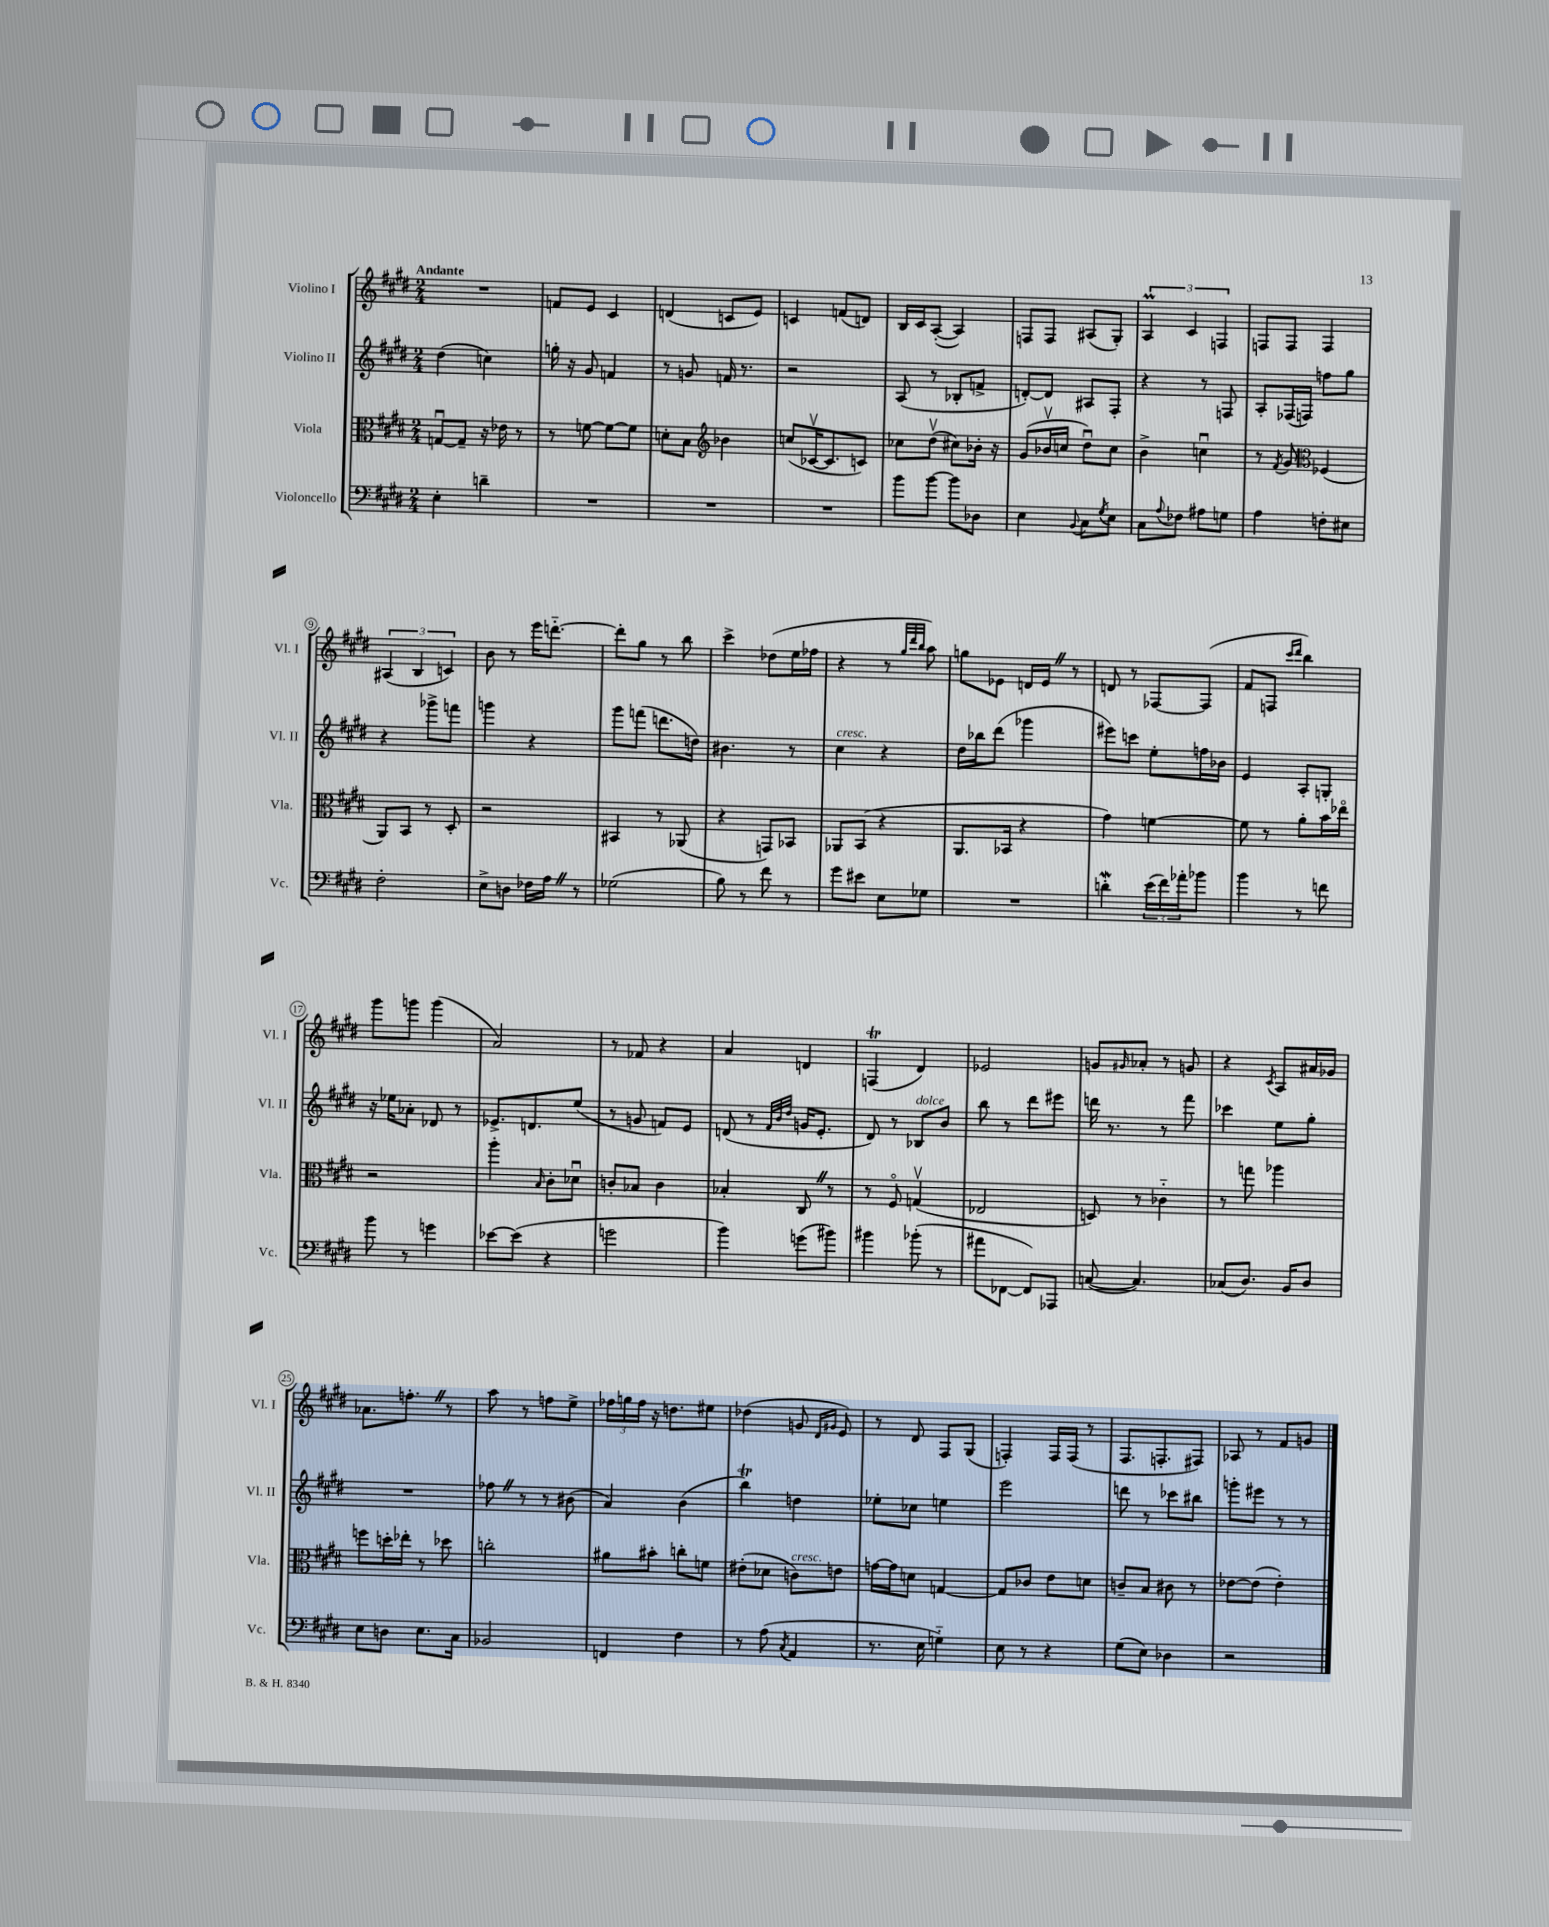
<<
\new StaffGroup <<
\new Staff = "s0" \with { instrumentName = "Violino I" shortInstrumentName = "Vl. I" } {
    \clef treble \key e \major \numericTimeSignature \time 2/4 \tempo "Andante"
    R2 |
    f'8 e'8 cis'4 |
    d'4( c'8 e'8) |
    c'4 f'8( d'8) |
    b16 cis'16 a8~-.( a4) |
    f8 f8 ais8( gis8-.) |
    \tuplet 3/2 { a4\prall cis'4 f4 } |
    f8 f8 f4 |
    \tuplet 3/2 { ais4( b4 c'4) } |
    b'8 r8 e'''16 d'''8.~-_ |
    d'''8-. gis''8 r8 b''8 |
    cis'''4-> des''8( e''16 fes''16 |
    r4 r8 \grace { gis''32 dis'''32 b''32 } a''8) |
    g''8 ees'8 d'16 ees'16 \once \override BreathingSign.text = \markup { \musicglyph "scripts.caesura.straight" } \breathe r8 |
    d'8 r8 fes8~ fes8( |
    fis'8 f8 \grace { cis'''16 dis'''16 } b''4) |
    gis'''8 g'''8 g'''4( |
    a'2) |
    r8 fes'8 r4 |
    a'4 d'4 |
    f4\trill( dis'4) |
    ees'2 |
    g'8 \grace { gis'16 } aes'8-. r8 g'8 |
    r4 \acciaccatura { cis'8 } a8 ais'16 ges'16 |
    aes'8. f''8.-. \once \override BreathingSign.text = \markup { \musicglyph "scripts.caesura.straight" } \breathe r8 |
    a''8 r8 f''8 e''8-> |
    \tuplet 3/2 { fes''16 g''16 fes''16 } r16 d''8. eis''8 |
    des''4( g'8 \grace { dis'16 gis'16 } e'8) |
    r8 dis'8 fis8 gis8( |
    f4-.) f16 f16( r8 |
    fis8. f8.-. fis8) |
    aes8 r8 fis'8 g'8 \bar "|." |
}
\new Staff = "s1" \with { instrumentName = "Violino II" shortInstrumentName = "Vl. II" } {
    \clef treble \key e \major \numericTimeSignature \time 2/4
    dis''4( c''4) |
    g''16-. r16 gis'8 f'4 |
    r8 g'8 f'16 r8. |
    r2 |
    a8( r8 bes8-. f'8-> |
    d'8~-.) d'8 ais8 fis8-. |
    r4 r8 f8 |
    a8-. fes16( f16) f''8 gis''8 |
    r4 ges'''8-> f'''8 |
    g'''4 r4 |
    gis'''8 f'''8( d'''8. d''16) |
    bis'4. r8 |
    cis''4^\markup { \italic "cresc." } r4 |
    dis''16 bes''16 dis'''8( ges'''4 |
    eis'''8) c'''8 e''8-. f''16 bes'16 |
    e'4 a8-. g8-. |
    r16 ees''16 aes'8-. des'8 r8 |
    ees'8.-> d'8. e''8( |
    r8 g'8 f'8) e'8 |
    d'8( r8 \grace { fis'32 b'32 dis''32 } g'16 e'8.-. |
    dis'8) r8 bes8^\markup { \italic "dolce" } b'8 |
    b''8 r8 dis'''8 eis'''8 |
    d'''16 r8. r8 fis'''8 |
    ces'''4 e''8 gis''8-. |
    R2 |
    fes''8 \once \override BreathingSign.text = \markup { \musicglyph "scripts.caesura.straight" } \breathe r8 r8 bis'8( |
    a'4) b'4( |
    b''4\trill) d''4 |
    ees''8-. ces''8 e''4 |
    e'''2 |
    d'''8 r8 ces'''8 bis''8 |
    g'''8-. eis'''8 r8 r8 \bar "|." |
}
\new Staff = "s2" \with { instrumentName = "Viola" shortInstrumentName = "Vla." } {
    \clef alto \key e \major \numericTimeSignature \time 2/4
    g8~\downbow g8-- r16 ees'16 r8 |
    r8 f'8~ f'8~ f'8 |
    d'8-. b8 \clef treble bes'4 |
    c''8( ces'16~\upbow ces'8. c'8) |
    ces''8 dis''8\upbow( cis''8) bes'16-. r16 |
    gis'8( bes'16\upbow c''16 dis''8\downbow) c''8 |
    b'4-> c''4\downbow |
    r8 \acciaccatura { fis'8 } gis'8 \clef alto fes4( |
    a,8) b,8 r8 dis8-. |
    r2 |
    bis,4 r8 aes,8( |
    r4 g,8) bes,8 |
    aes,8 b,8( r4 |
    a,8. bes,16 r4 |
    gis'4) f'4~ |
    f'8 r8 a'8-. b'16 ees''16\flageolet |
    r2 |
    a''4-. \grace { b16 } cis'8-. des'8\downbow |
    c'8-. bes8 c'4 |
    bes4-. cis8 \once \override BreathingSign.text = \markup { \musicglyph "scripts.caesura.straight" } \breathe r8 |
    r8 fis8\flageolet g4\upbow( |
    ees2 |
    d8) r8 ces'4-_ |
    r8 g''8 aes''4 |
    f''8 d''16-. ees''16-. r8 des''8 |
    c''2-. |
    ais'8 bis'8-. c''8-. f'8 |
    eis'8-.( des'8 c'8^\markup { \italic "cresc." }) e'8 |
    g'16~ g'16 d'8 g4~ |
    g8 ces'8 e'8 d'8 |
    c'8-- b8 cis'8 r8 |
    ees'8~ ees'8( ees'4-.) \bar "|." |
}
\new Staff = "s3" \with { instrumentName = "Violoncello" shortInstrumentName = "Vc." } {
    \clef bass \key e \major \numericTimeSignature \time 2/4
    e4-. d'4-- |
    R2 |
    R2 |
    R2 |
    b'8 b'8~ b'8 des8 |
    e4 \appoggiatura { b,8 } cis8 \acciaccatura { gis8 } e8 |
    cis8 \appoggiatura { a8 } fes8 ais8 g8 |
    a4 f8-. eis8 |
    fis2-. |
    e8-> d8 fes16 a16 \once \override BreathingSign.text = \markup { \musicglyph "scripts.caesura.straight" } \breathe r8 |
    ges2( |
    b8) r8 fis'8 r8 |
    gis'8 eis'8 e8 ges8 |
    R2 |
    d'4-.\mordent \tuplet 3/2 { e'16( fis'16) aes'16-. } bes'8 |
    b'4 r8 f'8 |
    b'8 r8 g'4 |
    ees'8~ ees'8( r4 |
    g'2 |
    b'4) g'8( bis'8) |
    bis'4 bes'8-.( r8 |
    ais'8 fes,8~ fes,8) aes,,8 |
    c8~( c4.) |
    ces8( dis8.) b,16 dis8 |
    e8 d8 e8. cis16 |
    bes,2 |
    f,4 fis4 |
    r8 a8( \acciaccatura { cis8 } a,4 |
    r8. e16 g4-_) |
    e8 r8 r4 |
    gis8( e8) des4 |
    r2 \bar "|." |
}
>>
>>
\layout { \context { \Score \override BarNumber.stencil = #(make-stencil-circler 0.1 0.3 ly:text-interface::print) } }
